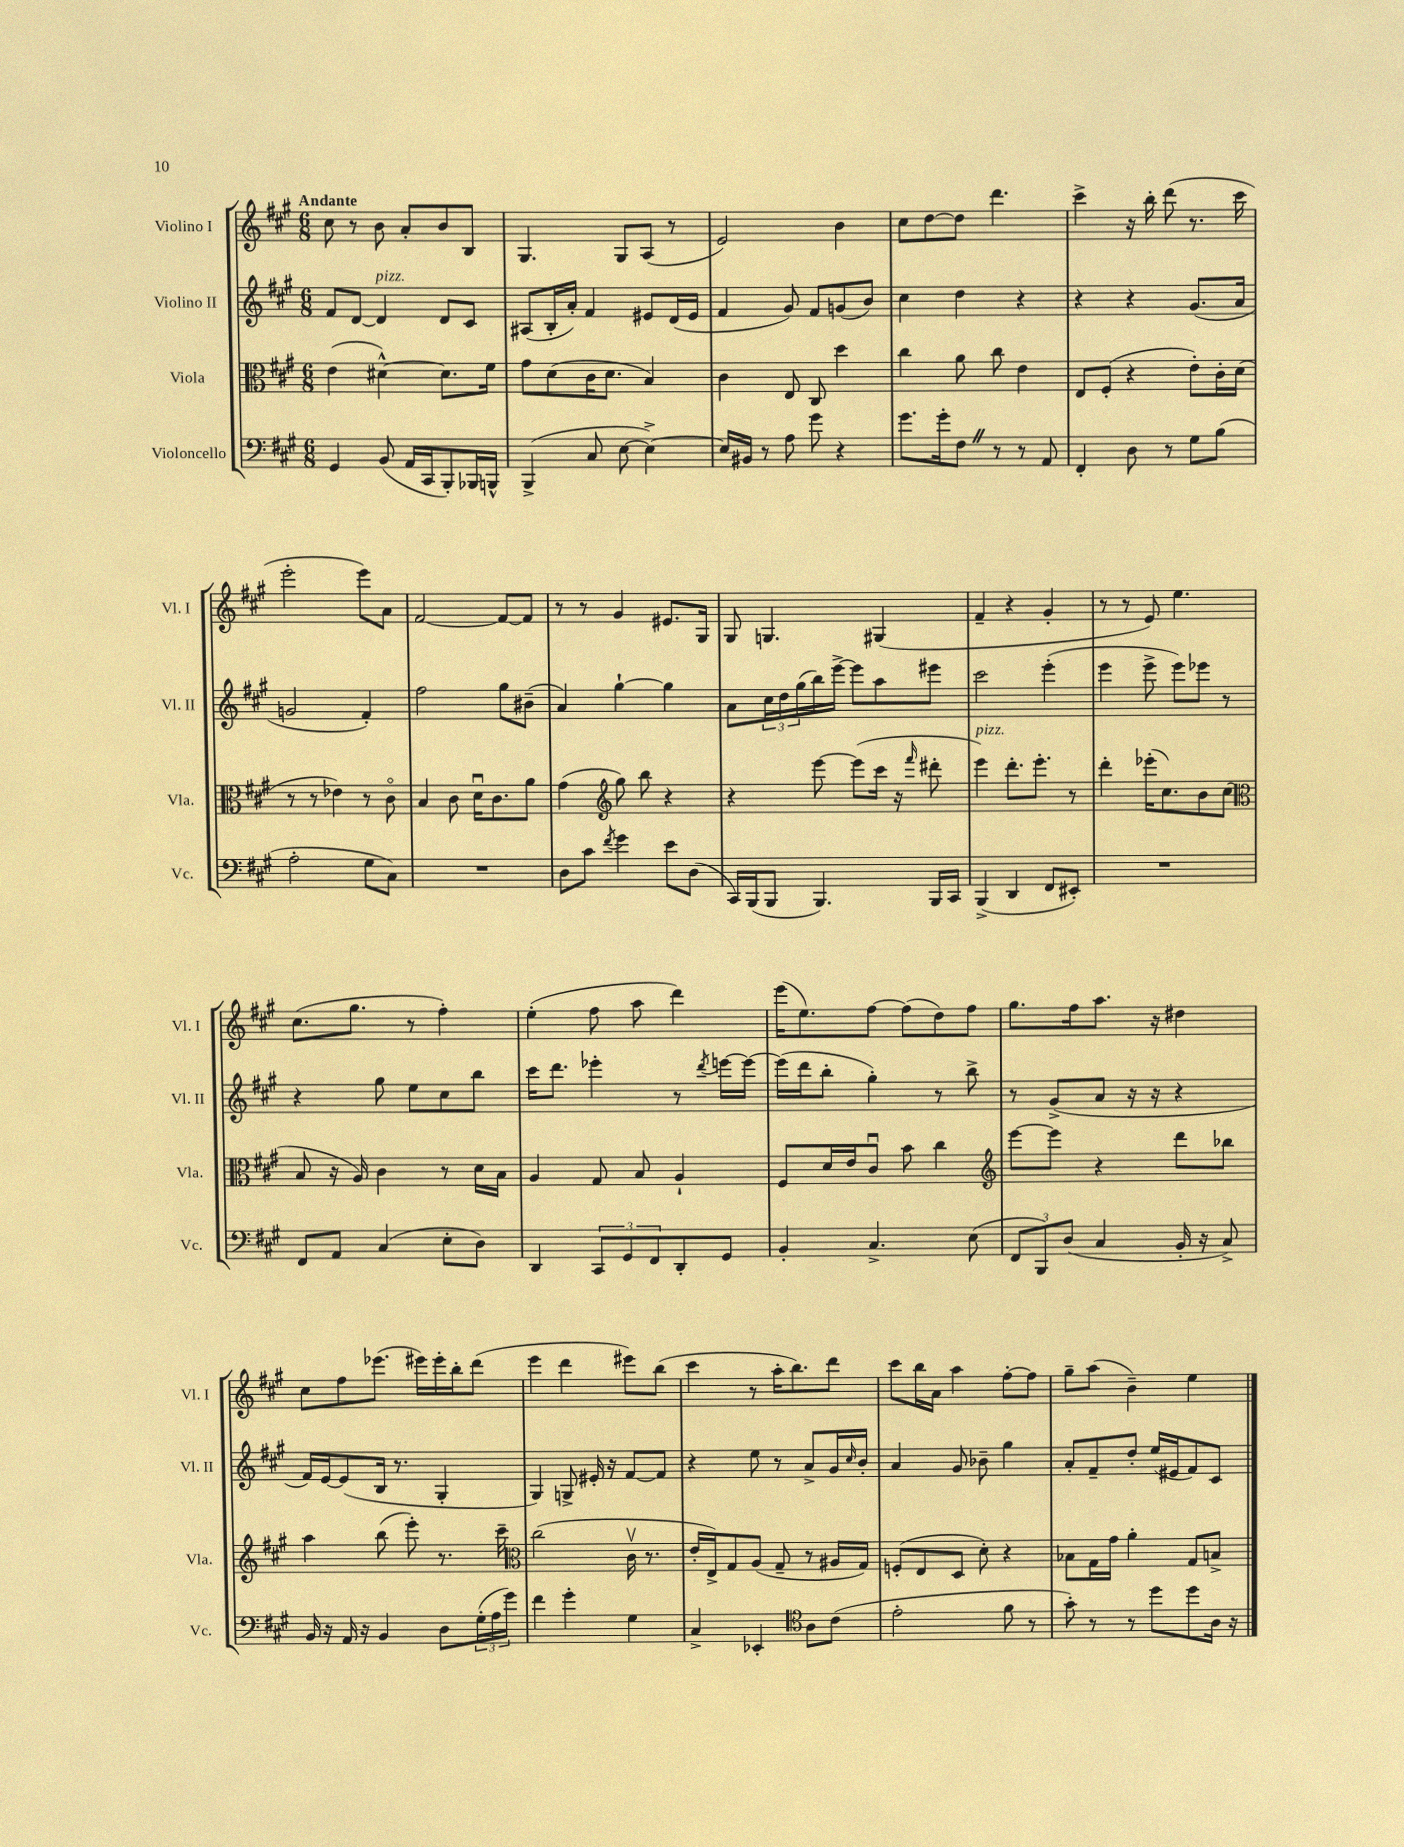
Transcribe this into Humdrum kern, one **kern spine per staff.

**kern	**kern	**kern	**kern
*staff4	*staff3	*staff2	*staff1
*clefF4	*clefC3	*clefG2	*clefG2
*k[f#c#g#]	*k[f#c#g#]	*k[f#c#g#]	*k[f#c#g#]
*M6/8	*M6/8	*M6/8	*M6/8
4GG#/	(4e\	8f#/L	8cc#\
.	.	[8d/J	8r
(8BB/	[4d#^^\)	4d/]	8b\
16AA/LL	.	.	8a'/L
16CC#/J	.	.	.
8BBB'/)	8.d#\]L	8d/L	8b/
16BBB-/L	.	8c#/J	8B/J
16BBB^^/JJ	16f#\Jk	.	.
=	=	=	=
(4BBB^/	8g#\L	(8A#/L	4.G#/
.	(8d\	16B'/L	.
.	.	16a'/JJ)	.
8C#/	16c#\K	4f#/	.
.	8.d\J	.	.
[8E\	.	.	8G#/L
4E^\_)	4B/)	8e#/L	(8A/J
.	.	(16d/L	8r
.	.	16e#/JJ	.
=	=	=	=
16E/]LL	4c#\	4f#/	2e/)
16BB#/JJ	.	.	.
8r	.	.	.
8A\	8E/	8g#/)	.
8g#\	8C#/	8f#/L	.
4r	4dd\	(8g/	4b\
.	.	8b/J)	.
=	=	=	=
8.g#\L	4cc#\	4cc#\	8cc#\L
.	.	.	[8dd\
16g#'\k	.	.	.
8F#\J	8a\	4dd\	8dd\]J
8r	8cc#\	.	4.ddd\
8r	4e\	4r	.
8AA/	.	.	.
=	=	=	=
4FF#'/	8E/L	4r	4ccc#^\
.	(8F#'/J	.	.
8D\	4r	4r	16r
.	.	.	16bb'\
8r	.	.	(8ddd\
8G#\L	8e'\L)	(8.g#/L	8.r
(8B\J	16c#'\L	.	.
.	(16d\JJ	16a/Jk	16ccc#\
=	=	=	=
2A'\	8r	2g/	2eee'\
.	8r	.	.
.	4e-\)	.	.
8G#\L	8r	4f#'/)	8eee\L)
8C#\J)	8c#o\	.	8a\J
=	=	=	=
2.r	4B/	2ff#\	[2f#/
.	8c#\	.	.
.	16du\LK	.	.
.	8.c#\	.	.
.	.	8gg#\L	8f#/_L
.	8a\J	(8b#~\J	8f#/]J
=	=	=	=
8D\L	(4g#\	4a/)	8r
8c#\J	.	.	8r
*	*clefG2	*	*
8qf#/	.	.	.
4g#\	8gg#\)	[4gg#`\	4g#/
.	8bb\	.	.
8e\L	4r	4gg#\]	8.e#/L
(8D\J	.	.	.
.	.	.	16G#/Jk
=	=	=	=
16CC#/LL)	4r	8a\L	8G#/
(16BBB/J	.	.	.
8BBB/J	.	24cc#\L	4.G/
.	.	24dd\	.
.	.	(24gg#\	.
4.BBB/)	[8eee\	16bb\)	.
.	.	[16eee^\JJ	.
.	(8eee\]L	8eee\]L	.
.	16ccc#\Jk	8aa\	(4G#/
.	16r	.	.
.	16qqfff#/	.	.
16BBB/LL	8ddd#'\	8eee#\J	.
16CC#/JJ	.	.	.
=	=	=	=
(4BBB^/	4eee\)	2ccc#\	4f#~/
4DD/	8.ddd'\L	.	4r
.	8.eee'\J	.	.
8FF#/L	.	(4eee'\	4g#'/
8EE#'/J)	8r	.	.
=	=	=	=
2.r	4ddd'\	4eee\	8r
.	.	.	8r
.	(16eee-'\LK	8eee^\	8e/)
.	8.cc#\)	.	.
.	.	8eee\L)	4.ee\
.	8b\	8eee-\J	.
.	(8cc#\J	8r	.
=	=	=	=
*	*clefC3	*	*
8FF#/L	8B/	4r	(8.cc#\L
8AA/J	16r	.	.
.	16A/)	.	8.gg#\J
(4C#/	4c#\	8gg#\	.
.	.	8ee\L	8r
8E'\L	8r	8cc#\	4ff#'\)
8D\J)	16d\LL	8bb\J	.
.	16B\JJ	.	.
=	=	=	=
4DD/	4A/	16ccc#\LK	(4ee'\
.	.	8.ddd\J	.
12CC#/L	8G#/	4eee-'\	8ff#\
12GG#/	.	.	.
.	8B/	.	8aa\
12FF#/	.	.	.
8DD'/	4A`/	8r	4ddd\)
.	.	8qddd/	.
8GG#/J	.	[16eee\LL	.
.	.	16eee\_JJ	.
=	=	=	=
4BB'/	8F#/L	(16eee\]LL	(16eee\LK
.	.	16ddd\J	8.ee\)
.	16d/L	8bb'\J	.
.	16e/J	.	.
4.C#^/	8c#u/J	4gg#'\)	[8ff#\J
.	8b\	.	(8ff#\]L
.	4cc#\	8r	8dd\)
(8E\	.	8bb^\	8ff#\J
=	=	=	=
*	*clefG2	*	*
12FF#/L	[8eee\L	8r	8.gg#\L
12BBB/)	.	.	.
.	8eee\]J	(8g#^/L	.
(12D/J	.	.	.
.	.	.	16ff#\k
4C#/	4r	8a/J	8.aa\J
.	.	16r	.
.	.	16r	16r
16BB'/	8ddd\L	4r	4dd#\
16r	.	.	.
8C#^/)	8bb-\J	.	.
=	=	=	=
16BB/	4aa\	16f#/LL)	8cc#\L
16r	.	[16e/J	.
16AA/	.	(8e/]	8ff#\
16r	.	.	.
4BB/	(8bb\	16B/Jk	(8.eee-\J
.	.	8.r	.
.	8eee'\)	.	.
.	.	.	16eee#\LL)
8D\L	8.r	4G#'/	16eee#'\
.	.	.	16bb'\J
(24G#'\L	.	.	(8ddd\J
24A\	.	.	.
.	16ccc#~\	.	.
24g#\JJ)	.	.	.
=	=	=	=
*	*clefC3	*	*
4f#\	(2cc#\	4G#/)	4eee\
4g#'\	.	8G^/	4ddd\
.	.	16e#'/	.
.	.	16r	.
4G#\	16c#v\	[8f#/L	8eee#\L)
.	8.r	.	.
.	.	8f#/]J	(8bb\J
=	=	=	=
4C#^/	16e'/LL	4r	4ccc#\
.	16E^/J)	.	.
.	8G#/	.	.
4EE-'/	(8A/J	8ee\	8r
.	8G#~/	8r	16aa'\LK
.	.	.	8.bb\)
*clefC4	*	*	*
8A\L	8r	8a^/L	.
(8c#\J	16A#/LL	16g#/L	8ddd\J
.	.	16qqcc#/	.
.	16G#/JJ)	16b'/JJ	.
=	=	=	=
2e'\	(8F'/L	4a/	8ccc#\L
.	8E/	.	16bb\L
.	.	.	16a\JJ
.	8D/J	8g#/	4aa\
.	8d'\)	8b-~\	.
8f#\	4r	4gg#\	[8ff#'\L
8r	.	.	8ff#\]J
=	=	=	=
8g#'\)	8B-\L	8a'/L	8gg#~\L
8r	16G#\L	8f#~/	(8aa\J
.	16g#\JJ	.	.
8r	4a'\	8dd'/J	4b~\)
8dd\L	.	(16ee/LL	.
.	.	16e#/J	.
8dd\	8G#/L	8f#/)	4ee\
16A\Jk	8B^/J	8c#/J	.
16r	.	.	.
==	==	==	==
*-	*-	*-	*-
